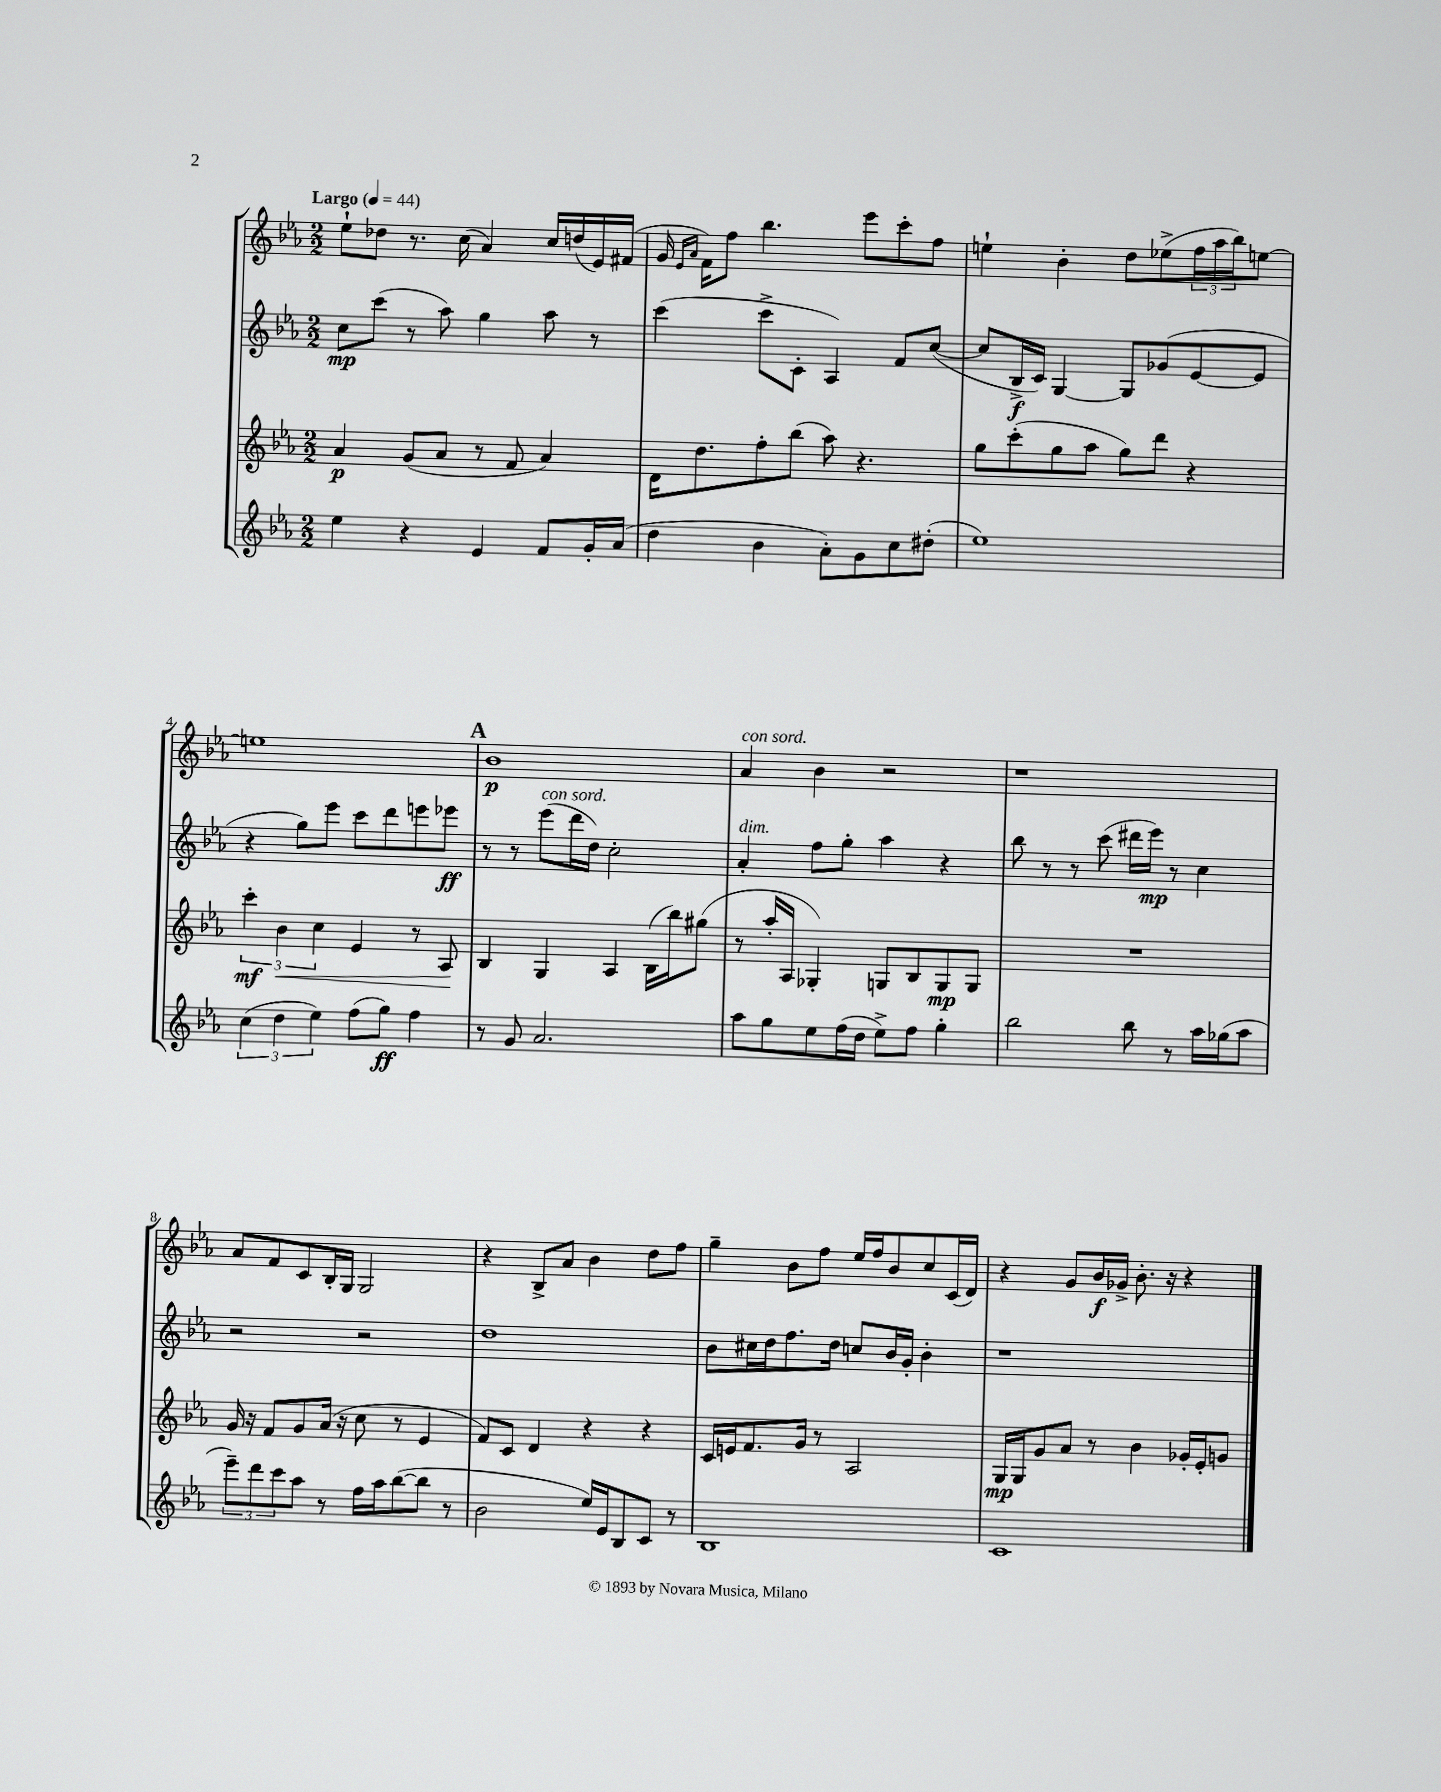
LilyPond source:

<<
\new StaffGroup <<
\new Staff = "s0" {
    \clef treble \key ees \major \numericTimeSignature \time 2/2 \tempo "Largo" 4 = 44
    ees''8-! des''8 r8. c''16( aes'4) c''16 d''16( ees'16) fis'16( |
    g'16 \grace { ees'16 aes'16 } f'16) f''8 bes''4. ees'''8 c'''8-. f''8 |
    e''4-! bes'4-. d''8 ees''8->( \tuplet 3/2 { f''16 aes''16 bes''16) } e''8~ |
    e''1 |
    \mark \markup { \bold "A" } bes'1\p |
    aes'4^\markup { \italic "con sord." } bes'4 r2 |
    r1 |
    aes'8 f'8 c'8 bes16-. g16 g2 |
    r4 bes8-> aes'8 bes'4 d''8 f''8 |
    g''4-- bes'8 f''8 ees''16 f''16 bes'8 c''8 c'16( d'16) |
    r4 g'8 bes'16\f ges'16-> bes'8.-. r16 r4 \bar "|." |
}
\new Staff = "s1" {
    \clef treble \key ees \major \numericTimeSignature \time 2/2
    c''8\mp c'''8( r8 aes''8) g''4 aes''8 r8 |
    c'''4( c'''8-> c'8-. aes4) f'8 c''8~( |
    c''8 bes16->\f c'16) g4~ g8 ges'8( ees'8~ ees'8 |
    r4 g''8) ees'''8 c'''8 d'''8 e'''8 ees'''8\ff |
    \mark \markup { \bold "A" } r8 r8 ees'''8^\markup { \italic "con sord." }( d'''16 d''16) c''2-. |
    aes'4-.^\markup { \italic "dim." } f''8 g''8-. aes''4 r4 |
    bes''8 r8 r8 c'''8( dis'''16 ees'''16\mp) r8 c''4 |
    r2 r2 |
    d''1 |
    bes'8 cis''16 d''16 f''8. d''16 c''8 bes'16 g'16-. bes'4-. |
    r1 \bar "|." |
}
\new Staff = "s2" {
    \clef treble \key ees \major \numericTimeSignature \time 2/2
    aes'4\p g'8( aes'8 r8 f'8 aes'4) |
    d'16 d''8. f''8-. bes''8( aes''8) r4. |
    g''8 c'''8-.( g''8 aes''8 g''8) d'''8 r4 |
    \tuplet 3/2 { c'''4-.\mf bes'4\< c''4 } ees'4 r8 aes8\! |
    \mark \markup { \bold "A" } bes4 g4 aes4 bes16( bes''16) gis''8( |
    r8 aes''16-. aes16 ges4-.) g8 bes8 g8\mp g8 |
    R1 |
    g'16 r16 f'8 g'8 aes'16( r16 c''8 r8 ees'4 |
    f'8) c'8 d'4 r4 r4 |
    c'16 e'16 f'8. g'16 r8 aes2 |
    g16\mp g16 g'8 aes'8 r8 bes'4 ges'16-. ees'16-. g'8 \bar "|." |
}
\new Staff = "s3" {
    \clef treble \key ees \major \numericTimeSignature \time 2/2
    ees''4 r4 ees'4 f'8 g'16-. aes'16( |
    d''4 bes'4 aes'8-.) g'8 c''8 dis''8-.( |
    ees''1) |
    \tuplet 3/2 { c''4( d''4 ees''4) } f''8( g''8\ff) f''4 |
    \mark \markup { \bold "A" } r8 g'8 aes'2. |
    aes''8 g''8 ees''8 f''16( d''16 ees''8->) f''8 g''4-. |
    bes''2 bes''8 r8 aes''16 ges''16( aes''8 |
    \tuplet 3/2 { ees'''8--) d'''8 c'''8 } aes''8 r8 f''16 aes''16 bes''8~( bes''8 r8 |
    bes'2 ees''16) ees'16 bes8 c'8 r8 |
    bes1 |
    c'1 \bar "|." |
}
>>
>>
